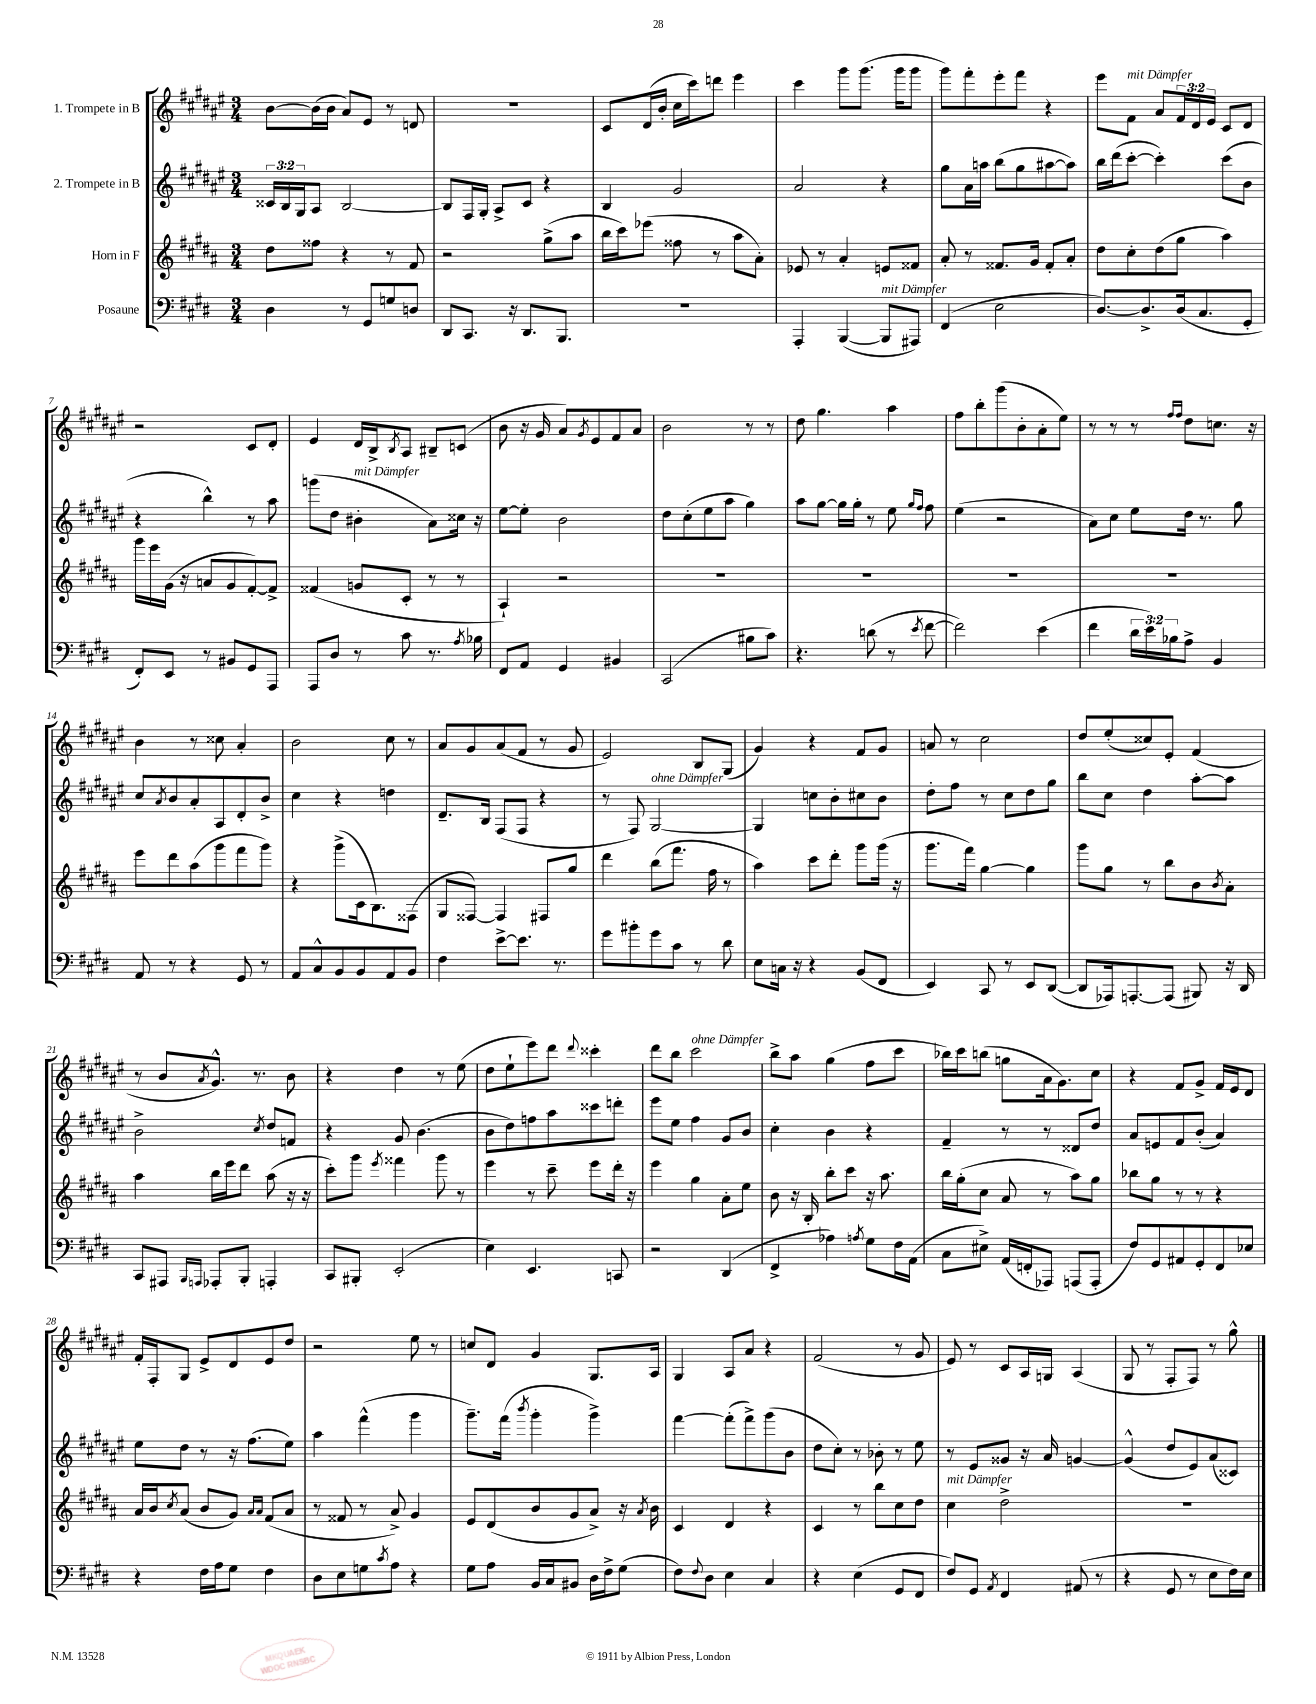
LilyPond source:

<<
\new StaffGroup <<
\new Staff = "s0" \with { instrumentName = "1. Trompete in B" } {
    \clef treble \key fis \major \numericTimeSignature \time 3/4 \override Staff.TupletNumber.text = #tuplet-number::calc-fraction-text
    b'8~ b'16( b'16 ais'8) eis'8 r8 d'8 |
    R2. |
    cis'8 dis'16( b'16-. cis''16 cis'''16) d'''8 eis'''4 |
    cis'''4 gis'''8 gis'''8.( gis'''16 gis'''8 |
    gis'''8) fis'''8-. eis'''8-. fis'''8 r4 |
    eis'''8 fis'8^\markup { \italic "mit Dämpfer" } ais'8 \tuplet 3/2 { fis'16 dis'16 eis'16 } cis'8 dis'8 |
    r2 cis'8 dis'8-. |
    eis'4 dis'16 b16-> \acciaccatura { b8 } ais8 bis8-- c'8( |
    b'8 r16 gis'16 ais'8) \acciaccatura { gis'8 } eis'8 fis'8 ais'8 |
    b'2 r8 r8 |
    dis''8 gis''4. ais''4 |
    fis''8 b''8-. gis'''8( b'8-. ais'8-. eis''8) |
    r8 r8 r8 \grace { fis''16 fis''16 } dis''8 c''8. r16 |
    b'4 r8 cisis''8 ais'4-. |
    b'2 cis''8 r8 |
    ais'8 gis'8 ais'8( fis'8 r8 gis'8 |
    eis'2) b8 gis8( |
    gis'4) r4 fis'8 gis'8 |
    a'8 r8 cis''2 |
    dis''8 eis''8-.( cisis''8) eis'8-. fis'4( |
    r8 b'8 \acciaccatura { ais'8 } gis'8.-^) r8. b'8 |
    r4 dis''4 r8 eis''8( |
    dis''8 eis''8-! eis'''8) dis'''8 \appoggiatura { dis'''8 } cisis'''4-. |
    dis'''8 b''8 cis'''2^\markup { \italic "ohne Dämpfer" } |
    b''8-> ais''8 gis''4( fis''8 cis'''8 |
    bes''16) cis'''16 b''8( g''8 ais'16 gis'8.) cis''8 |
    r4 fis'8 gis'8-> fis'16 eis'16 dis'8 |
    fis'16-. fis16-. gis8 eis'8-> dis'8 eis'8 dis''8 |
    r2 eis''8 r8 |
    c''8 dis'8 gis'4 gis8. ais16 |
    gis4 ais8 ais'8 r4 |
    fis'2( r8 gis'8 |
    eis'8) r8 cis'8 ais16 g16 ais4( |
    gis8 r8 fis8-. fis8) r8 gis''8-^ \bar "|." |
}
\new Staff = "s1" \with { instrumentName = "2. Trompete in B" } {
    \clef treble \key fis \major \numericTimeSignature \time 3/4 \override Staff.TupletNumber.text = #tuplet-number::calc-fraction-text
    \tuplet 3/2 { cisis'16 b16 gis16 } ais8 b2~ |
    b8 fis16 gis16-. ais8-> cis'8 r4 |
    b4 gis'2 |
    ais'2 r4 |
    gis''8 ais'16 a''16 b''8( gis''8 ais''8~ ais''8) |
    b''16 dis'''16( cis'''8~-. cis'''4-.) cis'''8( b'8 |
    r4 b''4-^) r8 ais''8 |
    g'''8( dis''8 bis'4-.^\markup { \italic "mit Dämpfer" } ais'8) cisis''16 r16 |
    eis''8~ eis''8-. b'2 |
    dis''8 cis''8-.( eis''8 ais''8 gis''4) |
    ais''8 gis''8~ gis''16 gis''16-. r8 eis''8 \grace { gis''16 fis''16 } fis''8 |
    eis''4( r2 |
    ais'8) cis''8 eis''8 dis''16 r8. gis''8 |
    cis''8 \acciaccatura { ais'8 } b'8 ais'8-. ais8 dis'8-. b'8-> |
    cis''4 r4 d''4 |
    dis'8.-- b16 fis8( fis8 r4 |
    r8 fis8) gis2~^\markup { \italic "ohne Dämpfer" } |
    gis4 c''8 b'8-. cis''8 b'8 |
    dis''8-. fis''8 r8 cis''8 dis''8 gis''8 |
    b''8 cis''8 dis''4 ais''8~-. ais''8 |
    b'2-> \acciaccatura { cis''8 } dis''8 f'8 |
    r4 gis'8 b'4.( |
    b'8 dis''8) f''8 ais''8 cisis'''8 d'''8-. |
    eis'''8 eis''8 fis''4 gis'8 b'8 |
    cis''4-. b'4 r4 |
    fis'4-- r8 r8 disis'8 dis''8 |
    ais'8 e'8 fis'8 b'8-.( ais'4) |
    eis''8 dis''8 r8 r16 fis''8.( eis''8) |
    ais''4 fis'''4-^( gis'''4 |
    gis'''8.--) fis'''16( \acciaccatura { b'''8 } gis'''4-. gis'''4->) |
    fis'''4~ fis'''8-.( fis'''8->) gis'''8( b'8 |
    dis''8 cis''8-.) r8 bes'8-. r8 eis''8 |
    r8 eis'8 gisis'8 r16 ais'16 g'4~ |
    g'4-^( dis''8 eis'8) ais'8( cisis'8) \bar "|." |
}
\new Staff = "s2" \with { instrumentName = "Horn in F" } {
    \clef treble \key b \major \numericTimeSignature \time 3/4
    dis''8 fisis''8 r4 r8 fis'8 |
    r2 gis''8->( ais''8 |
    b''16 cis'''16) ees'''8( fisis''8 r8 ais''8 ais'8-.) |
    ees'8 r8 ais'4-. e'8 fisis'8 |
    ais'8-. r8 fisis'8. gis'16 fisis'8-. ais'8-. |
    dis''8 cis''8-. dis''8( gis''8 ais''4) |
    gis'''16 e'''16 gis'16( r16 a'8 gis'8 fis'8~-.) fis'8-> |
    fisis'4( g'8 cis'8-. r8 r8 |
    ais4-!) r2 |
    R2. |
    R2. |
    R2. |
    R2. |
    e'''8 dis'''8 ais''8( gis'''8 fis'''8 gis'''8) |
    r4 gis'''8->( cis'16 b8.) fisis8( |
    gis8 fisis8~) fisis4 fis8 gis''8 |
    dis'''4 b''8( fis'''8. fis''16 r8 |
    ais''4) cis'''8 dis'''8-. gis'''8 gis'''16( r16 |
    gis'''8. fis'''16) gis''4~ gis''4 |
    gis'''8 gis''8 r8 b''8 b'8 \acciaccatura { b'8 } ais'8-. |
    ais''4 b''16 e'''16 dis'''8 ais''8( r16 r16 |
    cis'''8-.) gis'''8 \acciaccatura { e'''8 } fisis'''4 gis'''8 r8 |
    e'''4 r8 cis'''8-- e'''8 dis'''16-. r16 |
    e'''4 gis''4 ais'8-. e''8 |
    b'8 r16 b16-. b''8-. cis'''8 r16 ais''8. |
    b''16 gis''16-.( cis''8 ais'8 r8 ais''8) gis''8 |
    bes''8 gis''8 r8 r8 r4 |
    ais'16 b'16 \acciaccatura { cis''8 } ais'8( b'8 gis'8) \grace { ais'16 ais'16 } fis'8( ais'8 |
    r8 fisis'8 r8 ais'8->) gis'4 |
    e'8 dis'8( b'8 gis'8 ais'8->) r16 \acciaccatura { ais'8 } b'16 |
    cis'4 dis'4 r4 |
    cis'4 r8 b''8 cis''8 dis''8 |
    cis''4^\markup { \italic "mit Dämpfer" } dis''2-> |
    R2. \bar "|." |
}
\new Staff = "s3" \with { instrumentName = "Posaune" } {
    \clef bass \key e \major \numericTimeSignature \time 3/4 \override Staff.TupletNumber.text = #tuplet-number::calc-fraction-text
    dis4 r8 gis,8 g8 d8 |
    dis,8 cis,8. r16 dis,8. b,,8. |
    R2. |
    a,,4-. b,,4~( b,,8^\markup { \italic "mit Dämpfer" } ais,,8) |
    fis,4( e2 |
    dis8.~) dis8.-> dis16( cis8. gis,8-. |
    fis,8-.) e,8 r8 bis,8 gis,8 a,,8 |
    a,,8 dis8 r8 cis'8 r8. \acciaccatura { a8 } bes16 |
    fis,8 a,8 gis,4 bis,4 |
    cis,2( bis8 cis'8) |
    r4. d'8( r8 \acciaccatura { e'8 } fis'8~ |
    fis'2) e'4( |
    fis'4 \tuplet 3/2 { dis'16 e'16) bes16 } a8-> b,4 |
    a,8 r8 r4 gis,8 r8 |
    a,8 cis8-^ b,8 b,8 a,8 b,8 |
    fis4 e'8~-> e'8. r8. |
    gis'8 bis'8-. gis'8 cis'8 r8 dis'8 |
    e8 c16 r16 r4 b,8( fis,8 |
    e,4) cis,8 r8 e,8 dis,8~( |
    dis,8 aes,,16) a,,8.~-. a,,8( bis,,8) r16 dis,16 |
    cis,8 ais,,8 \grace { b,,16 a,,16 } aes,,8-. b,,8-. a,,4-. |
    cis,8 bis,,8-. e,2-.( |
    e4) e,4. c,8 |
    r2 dis,4( |
    fis,4-> aes4) \acciaccatura { a8 } gis8 fis16 a,16( |
    cis8 eis8->) a,16( f,16-. aes,,8) a,,8( a,,8-. |
    fis8) gis,8 ais,8 gis,8-. fis,8 ees8 |
    r4 fis16 a16 gis8 fis4 |
    dis8 e8 g8 \acciaccatura { cis'8 } a8 r4 |
    gis8 a8 b,16 cis16 bis,8 dis16 fis16-> gis8( |
    fis8) \appoggiatura { fis8 } dis8 e4 cis4 |
    r4 e4( gis,8 fis,8 |
    fis8) gis,8 \acciaccatura { a,8 } fis,4 ais,8( r8 |
    r4 gis,8 r8 e8 fis16) e16 \bar "|." |
}
>>
>>
